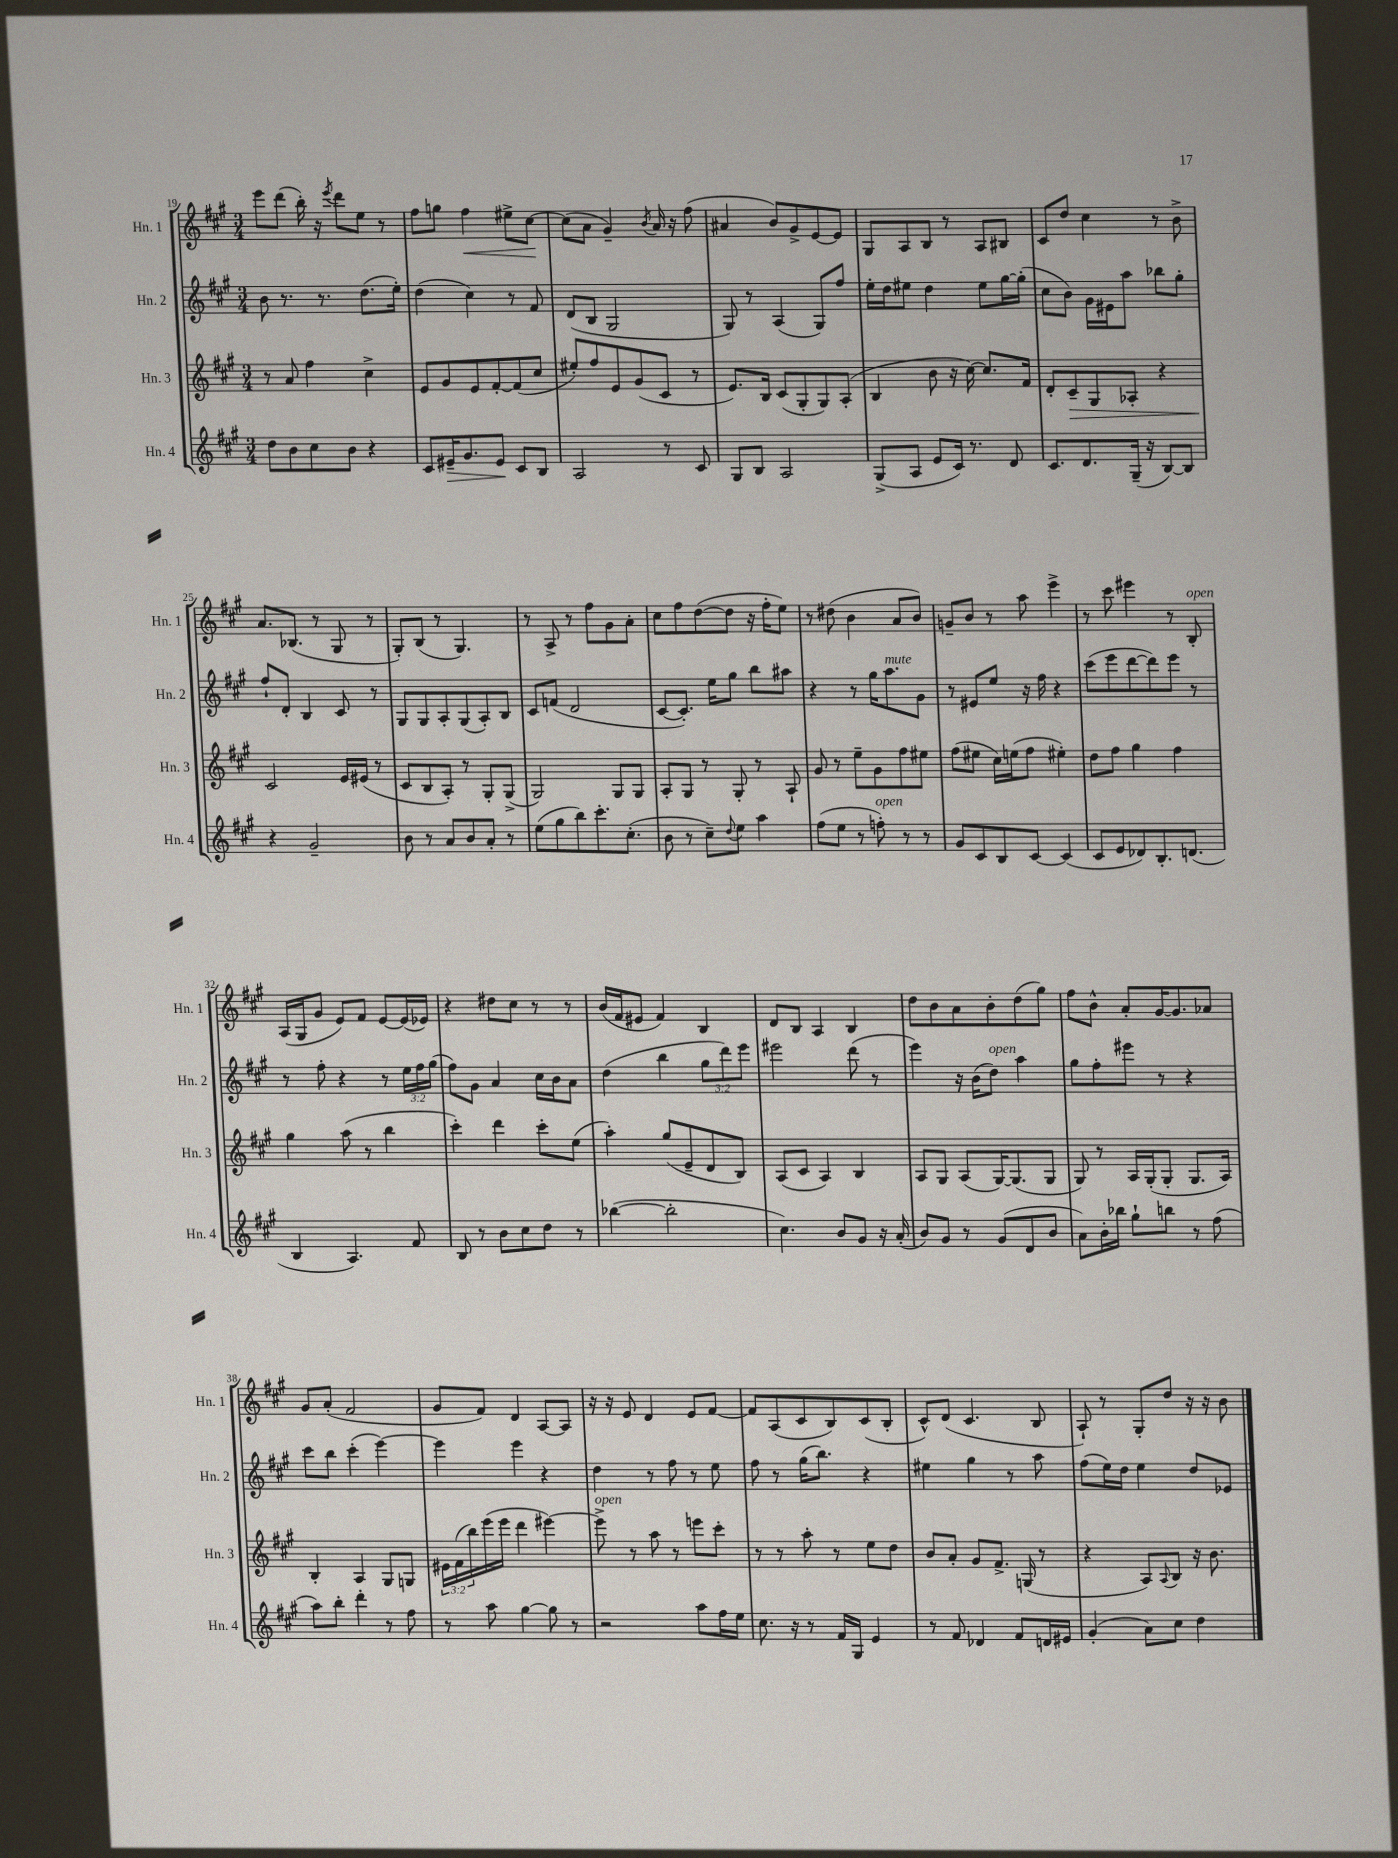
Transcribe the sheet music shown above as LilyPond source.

<<
\new StaffGroup <<
\new Staff = "s0" \with { instrumentName = "Hn. 1" shortInstrumentName = "Hn. 1" } {
    \clef treble \key a \major \numericTimeSignature \time 3/4
    e'''8 d'''8( b''16-.) r16 \acciaccatura { e'''8 } d'''8 e''8 r8 |
    fis''8 g''8 fis''4\< eis''8-> cis''8~\! |
    cis''8( a'8 gis'4--) \acciaccatura { b'8 } a'16 r16 fis''8( |
    ais'4 b'8) gis'8-> e'8~ e'8 |
    gis8 a8 b8 r8 a8 bis8 |
    cis'8 d''8 cis''4 r8 b'8-> |
    a'8. bes8.( r8 gis8 r8 |
    gis8-.) b8( r8 gis4.) |
    r8 a8-> r8 fis''8 gis'8 a'8-. |
    cis''8 fis''8 d''8~( d''8 r16 fis''16-. e''8) |
    r8 dis''8( b'4 a'8 b'8) |
    g'8-- b'8 r8 a''8 e'''4-> |
    r8 cis'''8 eis'''4 r8 b8-.^\markup { \italic "open" } |
    a16( gis16 gis'8 e'8) fis'8 e'8~ e'16( ees'16) |
    r4 dis''8 cis''8 r8 r8 |
    b'16( fis'16 eis'8 fis'4) b4 |
    d'8 b8 a4 b4 |
    d''8 b'8 a'8 b'8-. d''8( gis''8) |
    fis''8 b'8-^ a'8-. gis'16~ gis'8. aes'8 |
    gis'8 a'8-.( fis'2 |
    gis'8 fis'8) d'4 a8~ a8 |
    r16 r16 e'8 d'4 e'8 fis'8~ |
    fis'8 a8( cis'8 b8) cis'8( b8-. |
    cis'8-^) d'8( cis'4. b8 |
    a8-!) r8 gis8-. d''8 r16 r16 b'8 \bar "|." |
}
\new Staff = "s1" \with { instrumentName = "Hn. 2" shortInstrumentName = "Hn. 2" } {
    \clef treble \key a \major \numericTimeSignature \time 3/4 \override Staff.TupletNumber.text = #tuplet-number::calc-fraction-text
    b'8 r8. r8. d''8.( e''16-.) |
    d''4( cis''4) r8 fis'8 |
    d'8( b8 gis2 |
    gis8) r8 a4( gis8) fis''8 |
    e''16-. d''16 eis''8 d''4 eis''8 gis''16~ gis''16-.( |
    cis''8 b'8) gis'16 eis'16 a''8 bes''8 gis''8-. |
    fis''8-! d'8-. b4 cis'8 r8 |
    gis8 gis8 a8-. gis8( a8-.) b8 |
    cis'8 f'8( d'2 |
    cis'8~ cis'8.-.) e''16 gis''8 b''8 ais''8 |
    r4 r8 gis''16 a''8.^\markup { \italic "mute" } gis'8 |
    r8 eis'8 e''8 r16 fis''16 r4 |
    cis'''8( e'''8 d'''8~ d'''8) e'''8 r8 |
    r8 fis''8-. r4 r8 \tuplet 3/2 { e''16 fis''16 gis''16( } |
    fis''8) gis'8 a'4 cis''16 b'16 a'8 |
    d''4( b''4 \tuplet 3/2 { gis''8 d'''8) e'''8 } |
    eis'''2 d'''8( r8 |
    e'''4) r16 b'16( d''8^\markup { \italic "open" }) a''4 |
    gis''8 fis''8-. eis'''8 r8 r4 |
    cis'''8 b''8 cis'''4-.( e'''4~) |
    e'''4 e'''4 r4 |
    d''4 r8 fis''8 r8 e''8 |
    fis''8 r8 gis''16( b''8.) r4 |
    eis''4 gis''4 r8 a''8 |
    fis''8( e''16) d''16 e''4 d''8 ees'8 \bar "|." |
}
\new Staff = "s2" \with { instrumentName = "Hn. 3" shortInstrumentName = "Hn. 3" } {
    \clef treble \key a \major \numericTimeSignature \time 3/4 \override Staff.TupletNumber.text = #tuplet-number::calc-fraction-text
    r8 a'8 fis''4 cis''4-> |
    e'8 gis'8 e'8 fis'8~-. fis'8( cis''8 |
    eis''8-.) fis''8 e'8 gis'8( cis'8 r8 |
    e'8.) b16 cis'8( gis8-. gis8) a8-.( |
    b4 b'8 r16 cis''16~) cis''8. fis'16 |
    d'8-. cis'8--\> gis8 aes8-. r4 |
    cis'2\! e'16 eis'16( r8 |
    cis'8 b8 a8-.) r8 gis8-. gis8->( |
    gis2) gis8 gis8 |
    a8-. gis8 r8 gis8-. r8 a8-! |
    gis'8 r8 e''8-- gis'8 fis''8 eis''8 |
    fis''8( eis''8 cis''16) e''16( fis''8 eis''4-.) |
    d''8 fis''8 gis''4 fis''4 |
    gis''4 a''8( r8 b''4 |
    cis'''4-.) d'''4 cis'''8-. e''8( |
    a''4-.) gis''8( e'8-- d'8 b8) |
    a8( cis'8 a4) b4 |
    a8 gis8 a8( gis16~) gis8.( gis8 |
    gis8) r8 a16 gis16-.( gis8-. gis8. a16) |
    b4-. a4 gis8 g8 |
    \tuplet 3/2 { eis'16 fis'16( b''16) } e'''16( e'''16 d'''4 eis'''4~) |
    eis'''8->^\markup { \italic "open" } r8 a''8 r8 e'''8 cis'''8-. |
    r8 r8 a''8-. r8 e''8 d''8 |
    b'8 a'8-. gis'8 fis'8.-> g16( r8 |
    r4 a8) \appoggiatura { a8 } b8 r16 b'8. \bar "|." |
}
\new Staff = "s3" \with { instrumentName = "Hn. 4" shortInstrumentName = "Hn. 4" } {
    \clef treble \key a \major \numericTimeSignature \time 3/4
    d''8 b'8 cis''8 b'8 r4 |
    cis'8 eis'16--\> gis'8. eis'8\! cis'8 b8 |
    a2 r8 cis'8 |
    gis8 b8 a2 |
    gis8->( a8 e'8 cis'16) r8. d'8 |
    cis'8. d'8. gis16--( r16 b8~) b8 |
    r4 gis'2-- |
    b'8 r8 a'8 b'8 a'8-. r8 |
    e''8( gis''8 b''8) cis'''8.-. cis''8.-.( |
    b'8 r8 cis''8--) \appoggiatura { d''8 } e''8 a''4 |
    fis''8( e''8 r8 f''8-.^\markup { \italic "open" }) r8 r8 |
    gis'8 cis'8 b8 cis'8~ cis'4( |
    cis'8 e'8 des'8) b8.-. d'8.( |
    b4 a4.) fis'8 |
    b8 r8 b'8 cis''8 d''8 r8 |
    bes''4~( bes''2-. |
    cis''4.) b'8 gis'8 r16 a'16-.( |
    b'8) gis'8 r8 gis'8( d'8 b'8 |
    a'8) b'16-. bes''16 gis''8-! b''8 r8 fis''8( |
    a''8) b''8-. d'''4-. r8 fis''8 |
    r8 a''8 gis''4~ gis''8 r8 |
    r2 a''8 fis''16 e''16 |
    cis''8. r16 r8 fis'16 gis16 e'4 |
    r8 fis'8 des'4 fis'8 d'16 eis'16 |
    gis'4-.( a'8) cis''8 d''4 \bar "|." |
}
>>
>>
\layout { \context { \Score currentBarNumber = #19 } }
